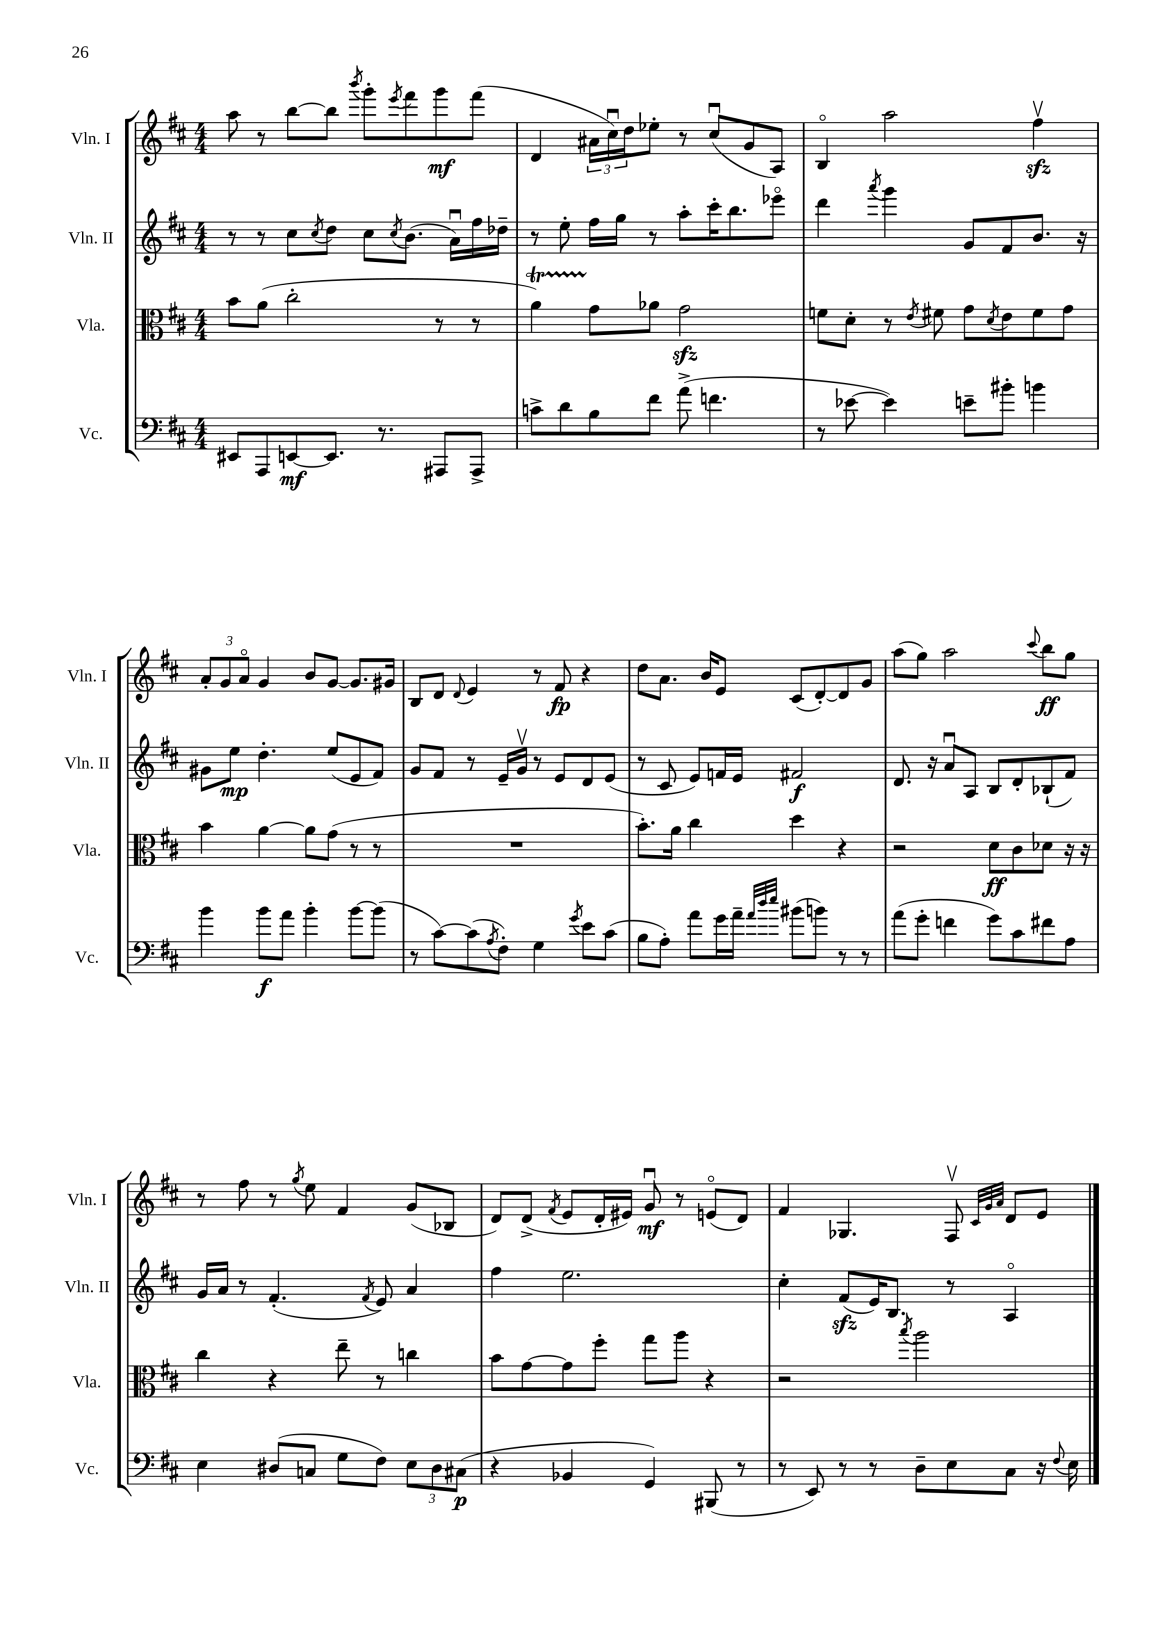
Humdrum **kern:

**kern	**kern	**kern	**kern
*staff4	*staff3	*staff2	*staff1
*clefF4	*clefC3	*clefG2	*clefG2
*k[f#c#]	*k[f#c#]	*k[f#c#]	*k[f#c#]
*M4/4	*M4/4	*M4/4	*M4/4
8EE#	8b	8r	8aa
8AAA	(8a	8r	8r
[8EE	2cc#'	8cc#	[8bb
.	.	8qcc#	.
8.EE]	.	8dd	8bb]
.	.	.	8qbbb
.	.	8cc#	8ggg'
8.r	.	.	.
.	.	8qcc#	8qeee
.	.	(8.b	8fff#
8AAA#	8r	.	8ggg
.	.	16au)	.
8AAA#^	8r	16ff#	(8fff#
.	.	16dd-~	.
=	=	=	=
8c^	4a)	8r	4d
8d	.	8ee'	.
8B	8g	16ff#	24a#
.	.	.	24cc#u)
.	.	16gg	.
.	.	.	24dd
8f#	8a-	8r	8ee-'
(8a^	2g	8aa'	8r
4.f	.	16ccc#'	(8cc#u
.	.	8.bb	.
.	.	.	8g
.	.	8eee-o	8A)
=	=	=	=
8r	8f	4ddd	4Bo
[8e-	8d'	.	.
.	.	8qaaa	.
4e-])	8r	4ggg	2aa
.	8qe	.	.
.	8f#	.	.
8e~	8g	8g	.
.	8qd	.	.
8b#'	8e	8f#	.
4b	8f#	8.b	4ff#v
.	8g	.	.
.	.	16r	.
=	=	=	=
4b	4b	8g#	12a'
.	.	.	12g
.	.	8ee	.
.	.	.	12ao
8b	[4a	4.dd'	4g
8a	.	.	.
4b'	8a]	.	8b
.	(8g	(8ee	[8g
[8b	8r	8e	8.g]
(8b]	8r	8f#)	.
.	.	.	16g#
=	=	=	=
8r	1r	8g	8B
[8c#)	.	8f#	8d
.	.	.	8qqd
(8c#]	.	8r	4e
8qA	.	.	.
8F#')	.	16e~	.
.	.	16gv	.
4G	.	8r	8r
.	.	8e	8f#
8qg	.	.	.
8e	.	8d	4r
(8c#	.	(8e	.
=	=	=	=
8B	8.b')	8r	8dd
8A')	.	8c#	8.a
.	16a	.	.
8a	4cc#	8e)	.
.	.	.	16b
16g	.	16f	8e
16a~	.	16e	.
32qqa	.	.	.
32qqdd	.	.	.
32qqee	.	.	.
(8b#	4dd	2f#	(8c#
8b)	.	.	[8d')
8r	4r	.	8d]
8r	.	.	8g
=	=	=	=
(8a	2r	8.d	(8aa
8g'	.	.	8gg)
.	.	16r	.
4f	.	8au	2aa
.	.	8A	.
8g)	8d	8B	.
8c#	8c#	8d'	.
.	.	.	8qqccc#
8f#	8d-	(8B-`	8bb
8A	16r	8f#)	8gg
.	16r	.	.
=	=	=	=
4E	4cc#	16g	8r
.	.	16a	.
.	.	8r	8ff#
(8D#	4r	(4.f#'	8r
.	.	.	8qgg
8C	.	.	8ee
8G	8ee~	.	4f#
.	.	8qf#	.
8F#)	8r	8e)	.
12E	4cc	4a	(8g
12D#	.	.	.
.	.	.	8B-
(12C#	.	.	.
=	=	=	=
4r	8b	4ff#	8d)
.	[8g	.	(8d^
.	.	.	8qf#
4BB-	8g]	2.ee	8e
.	8ff#'	.	16d'
.	.	.	16e#)
4GG)	8gg	.	8gu
.	8aa	.	8r
(8BBB#	4r	.	(8eo
8r	.	.	8d)
=	=	=	=
8r	2r	4cc#'	4f#
8EE)	.	.	.
8r	.	(8f#	4.G-
8r	.	16e)	.
.	.	8.B	.
.	8qbb	.	.
8D~	2aa	.	.
8E	.	8r	8F#v
.	.	.	32qqc#
.	.	.	32qqg
.	.	.	32qqa
8C#	.	4Ao	8d
16r	.	.	8e
8qqF#	.	.	.
16E	.	.	.
==	==	==	==
*-	*-	*-	*-
